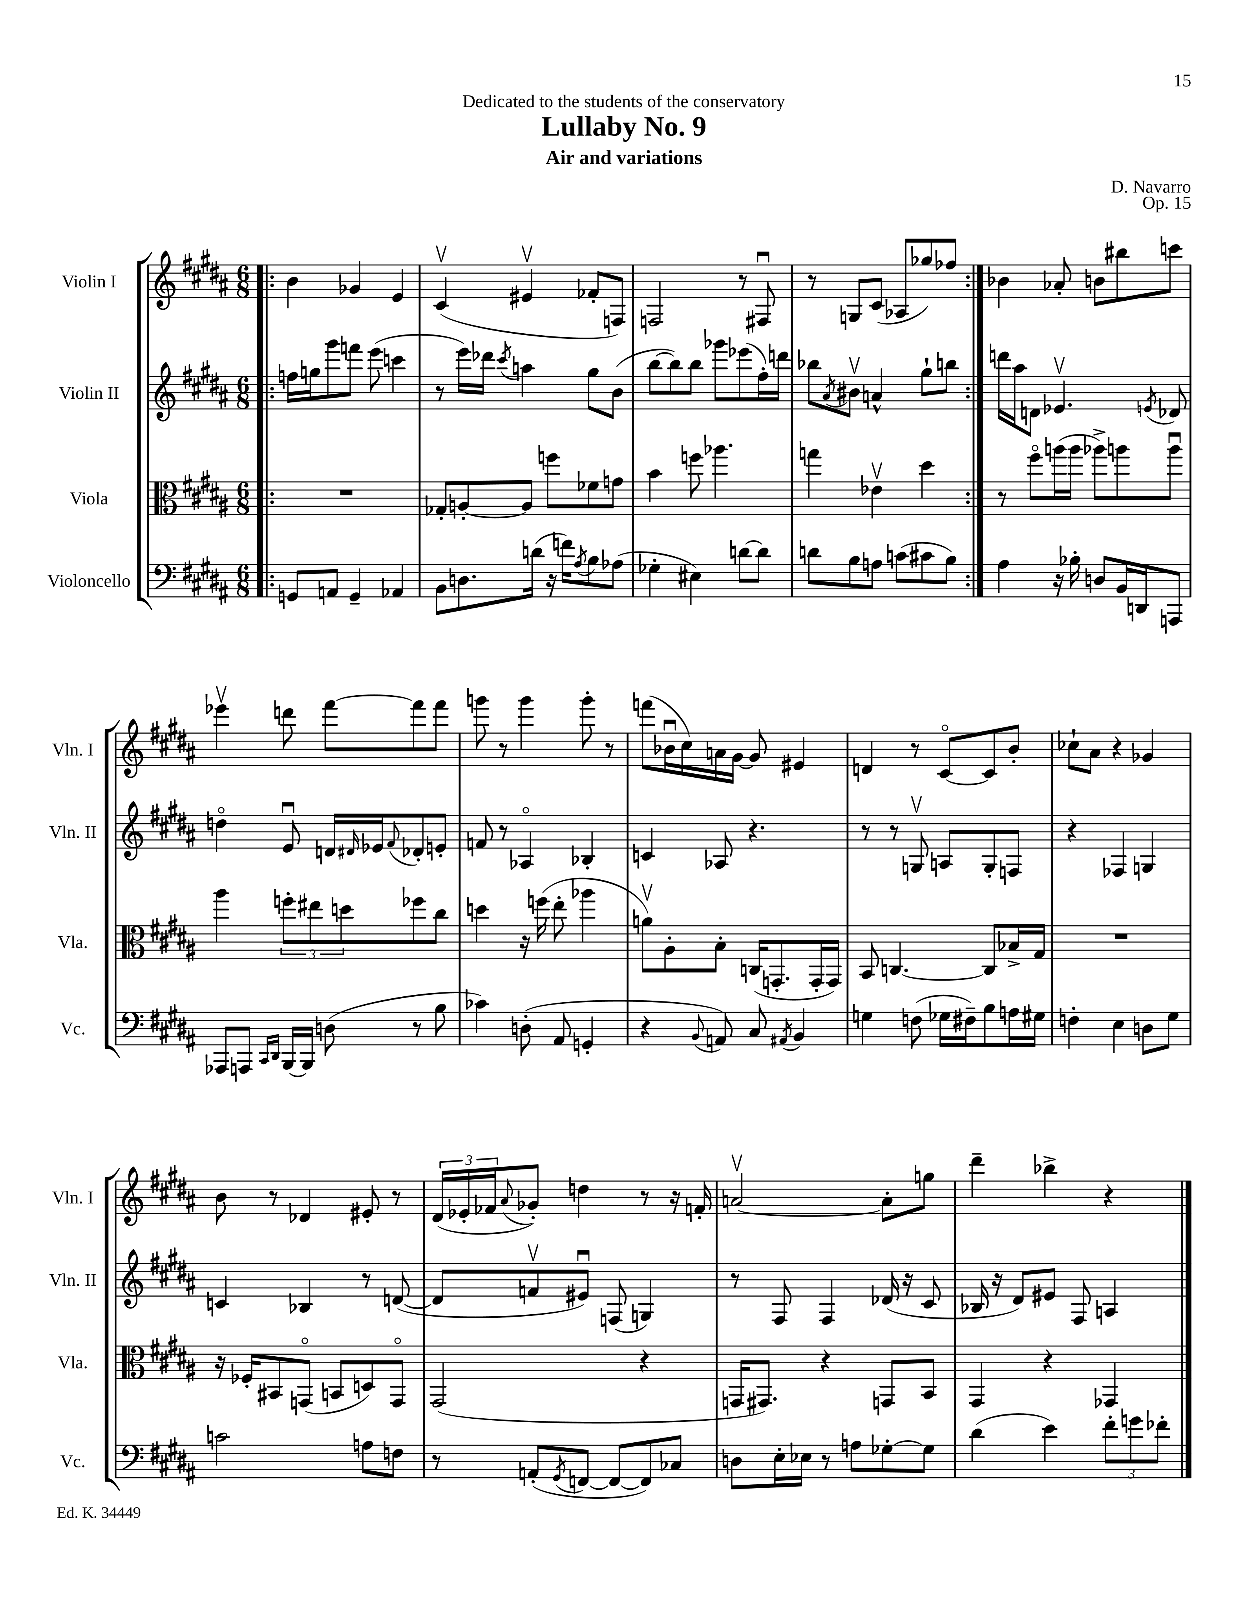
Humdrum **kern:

**kern	**kern	**kern	**kern
*staff4	*staff3	*staff2	*staff1
*clefF4	*clefC3	*clefG2	*clefG2
*k[f#c#g#d#a#]	*k[f#c#g#d#a#]	*k[f#c#g#d#a#]	*k[f#c#g#d#a#]
*M6/8	*M6/8	*M6/8	*M6/8
=!|:	=!|:	=!|:	=!|:
8GG	2.r	16ff	4b
.	.	16gg	.
8AA	.	8ggg#	.
4GG~	.	8fff	4g-
.	.	(8eee	.
4AA-	.	4ccc	4e
=	=	=	=
8BB	8G-'	8r	(4c#v
8.D	[8A'	16eee)	.
.	.	16ddd-	.
.	.	8qccc#	.
.	8A]	4aa	4e#v
(16d	.	.	.
16r	8ff	.	.
16f)	.	.	.
8qA#	.	.	.
8B	8f-	8gg#	8f-'
(8A-	8g	(8b	8F)
=	=	=	=
4G-'	4b	[8bb	2F
.	.	8bb])	.
4E#)	8ff	8bb	.
.	4.aa-	8ggg-	.
[8d	.	(8eee-	8r
8d]	.	16ff#')	8F#u
.	.	16ddd	.
=	=	=	=
8d	4gg	8bb-	8r
.	.	8qa#	.
8B	.	8b#v	8G
8A	4e-v	4a^^	(8c#
(8c	.	.	8A-
8c#	4dd#	8gg#`	8gg-)
8B)	.	8bb	8ff-
=:|!	=:|!	=:|!	=:|!
4A#	8r	16ddd	4b-
.	.	16aa#	.
.	8ff#o	8d	.
16r	(16aa	4.e-v	8a-'
16B-'	16aa	.	.
8D	8aa-^)	.	8b
16BB	8aa	.	8bb#
16DD	.	.	.
.	.	8qe	.
8AAA	8aau	8d-	8ccc
=	=	=	=
8AAA-	4aa#	4ddo	4eee-v
8AAA	.	.	.
16qqCC#	.	.	.
16qqDD#	.	.	.
[16BBB	12ff'	8eu	8ddd
16BBB]	.	.	.
.	12ee#	.	.
(8D	.	16d	[8fff#
.	12dd	.	.
.	.	16qqd#	.
.	.	16e-	.
.	.	8qqf#	.
8r	8ff-	8d-'	8fff#]
8B	8cc#	8e'	8fff#
=	=	=	=
4c-)	4dd	8f	8ggg
.	.	8r	8r
(8D'	16r	4A-o	4ggg
.	(16ff	.	.
8AA#	8ee'	.	.
4GG'	4aa-	4B-'	8ggg'
.	.	.	8r
=	=	=	=
4r	8av)	4c	(8fff
.	8A#'	.	16b-u
.	.	.	16cc#)
8qqBB	.	.	.
8AA)	8B'	8A-	16a
.	.	.	[16g#
8C#	(16C	4.r	8g#]
.	8.GG'	.	.
8qAA#	.	.	.
4BB	.	.	4e#
.	16GG'	.	.
.	16GG)	.	.
=	=	=	=
4G	8BB	8r	4d
.	[4.C	8r	.
(8F	.	8Gv	8r
16G-	.	8A	[8c#o
16F#~)	.	.	.
8B	8C]	8G'	8c#]
16A	16B-^	8F	8b'
16G#	16G#	.	.
=	=	=	=
4F'	2.r	4r	8cc-`
.	.	.	8a#
4E	.	4F-	4r
8D	.	4G	4g-
8G#	.	.	.
=	=	=	=
2c	16r	4c	8b
.	16F-'	.	.
.	8BB#	.	8r
.	(8GGo	4B-	4d-
.	8BB	.	.
8A	8D)	8r	8e#'
8F	8GGo	([8d	8r
=	=	=	=
8r	(2GG#	8d]	(24d#
.	.	.	24e-'
.	.	.	24f-
.	.	.	8qqa#
(8AA'	.	8fv	8g-')
8qGG#	.	.	.
[8FF	.	8e#u)	4dd
8FF_	.	(8F	.
8FF])	4r	4G)	8r
8C-	.	.	16r
.	.	.	16f'
=	=	=	=
8D	16GG	8r	[2av
.	8.GG#)	.	.
16E'	.	8F#	.
16E-	.	.	.
8r	4r	4F#	.
8A	.	.	.
[8G-'	8GG	(16d-	8a']
.	.	16r	.
8G-]	8BB	8c#	8gg
=	=	=	=
(4d#	4GG#	16B-	4ddd#~
.	.	16r	.
.	.	8d#)	.
4e)	4r	8e#	4bb-^
.	.	8F#	.
12f#'	4GG-	4A	4r
12g	.	.	.
12f-'	.	.	.
==	==	==	==
*-	*-	*-	*-
